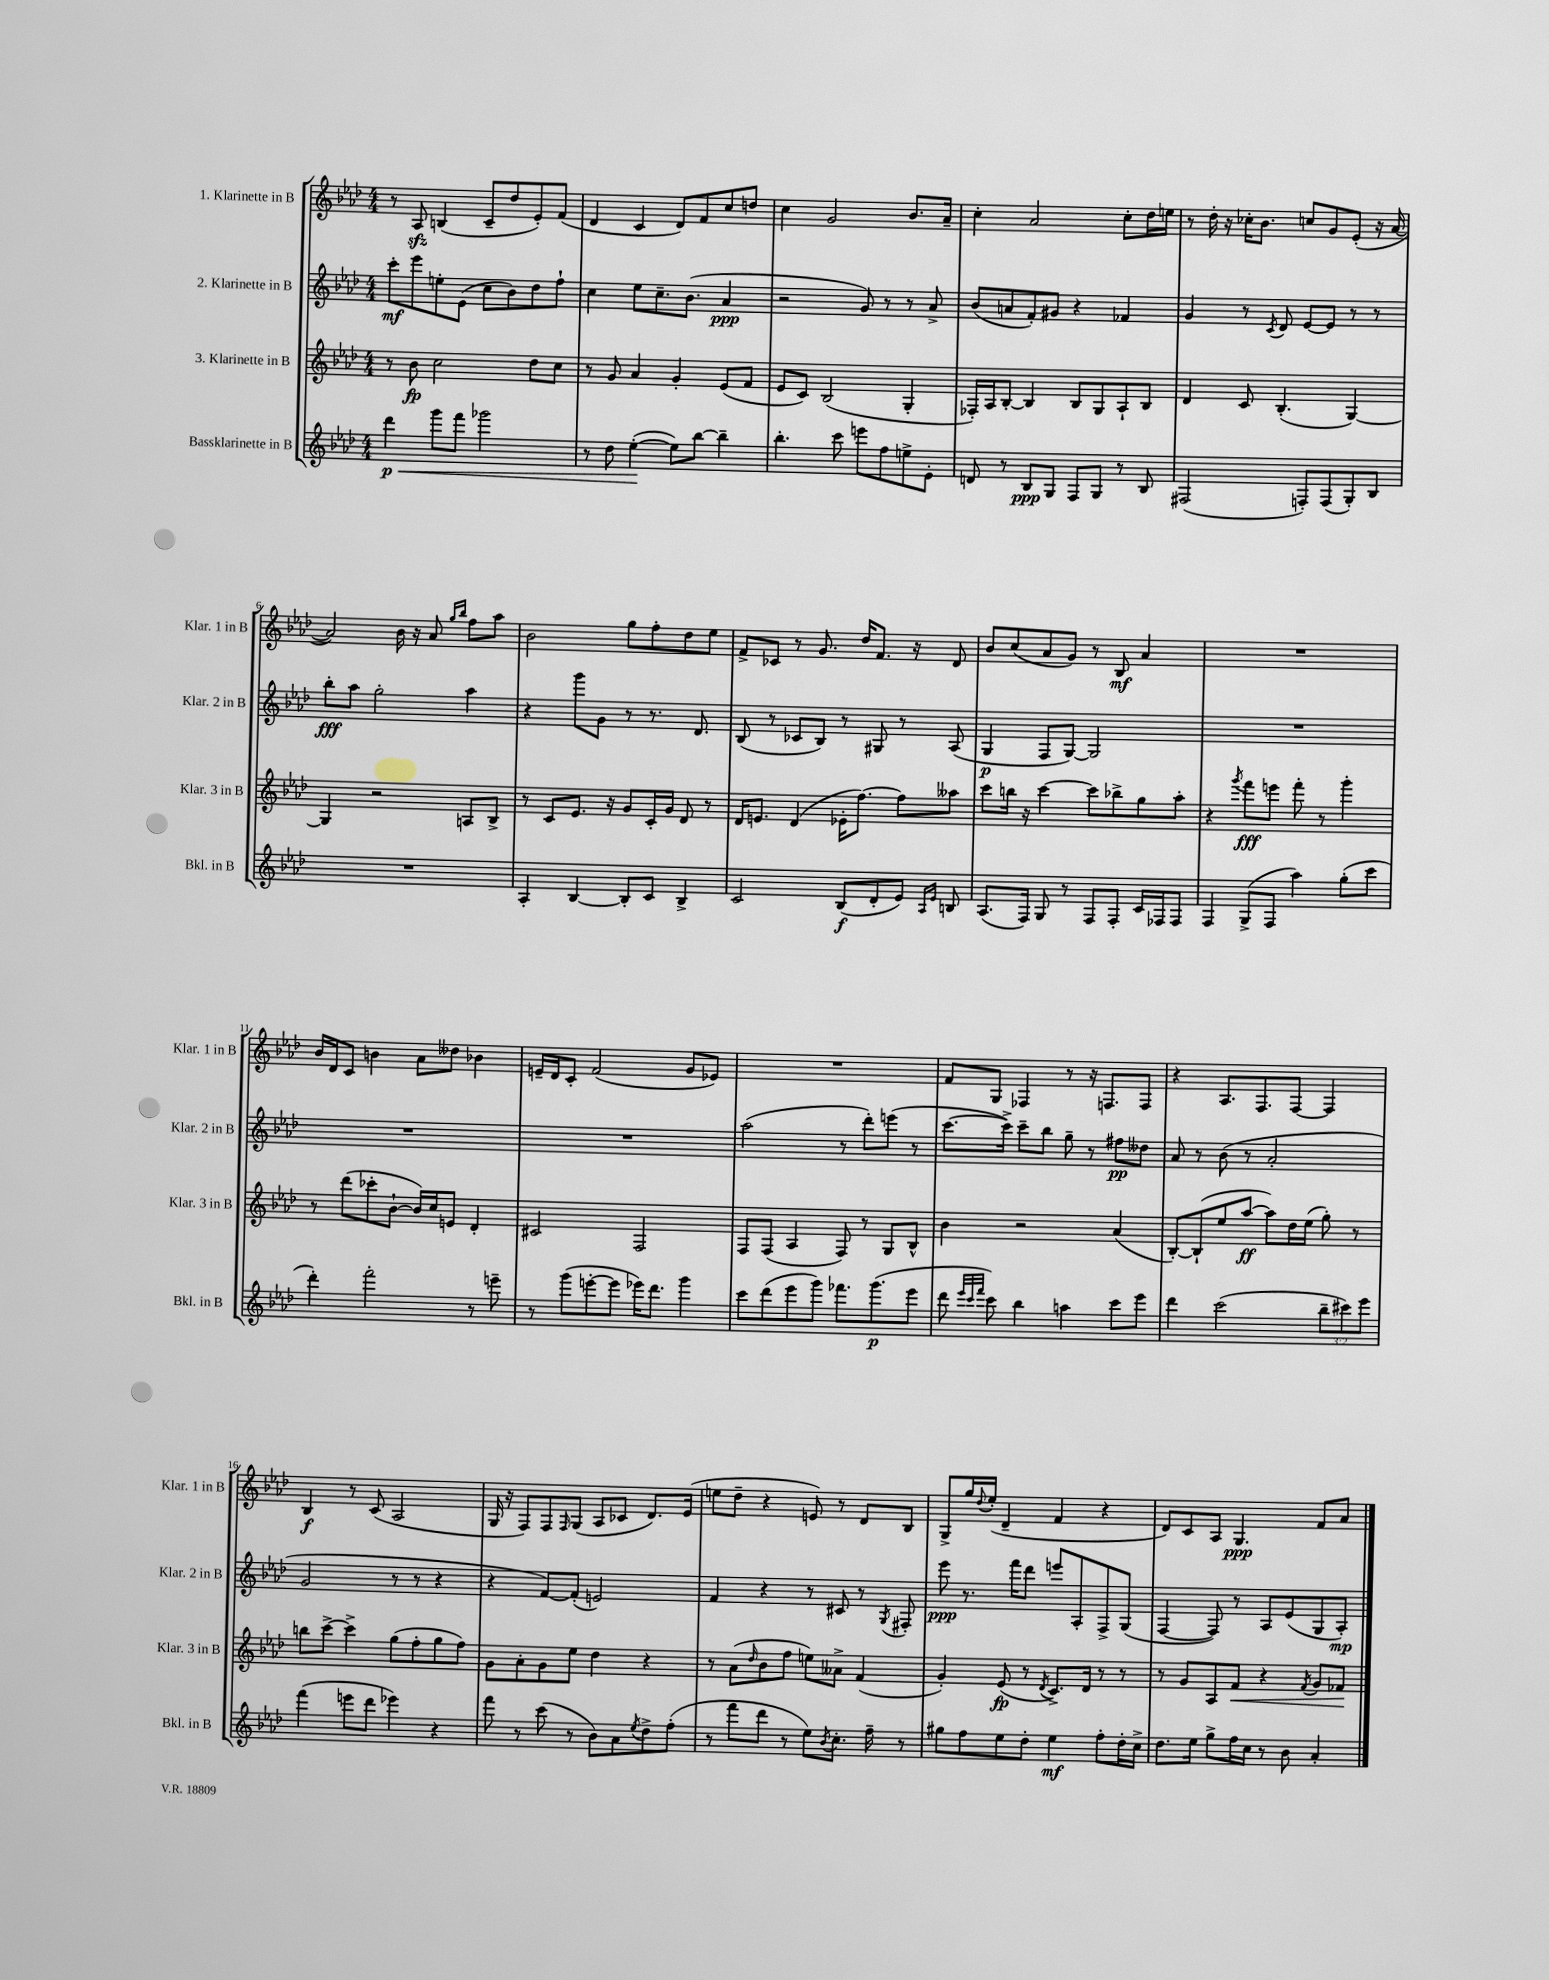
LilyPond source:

<<
\new StaffGroup <<
\new Staff = "s0" \with { instrumentName = "1. Klarinette in B" shortInstrumentName = "Klar. 1 in B" } {
    \clef treble \key aes \major \numericTimeSignature \time 4/4
    r8 aes8\sfz b4( c'8-- des''8 ees'8-.) f'8( |
    des'4 c'4 des'8) f'8 c''8 d''8 |
    c''4 g'2 bes'8. aes'16-- |
    c''4-. aes'2 c''8-. des''16 e''16 |
    r8 des''16-. r16 ces''16-. bes'8. c''8 g'8 ees'8-.( r16 aes'16~ |
    aes'2) bes'16 r16 aes'8 \grace { g''16 bes''16 } f''8 aes''8 |
    bes'2 g''8 f''8-. des''8 ees''8 |
    f'8-> ces'8 r8 g'8. des''16 f'8. r16 des'8 |
    bes'8 c''8( aes'8 g'8) r8 bes8\mf aes'4 |
    R1 |
    bes'16 des'16 c'8 b'4 aes'8 deses''8 bes'4 |
    e'16-- des'16 c'8-. f'2( g'8 ees'8) |
    R1 |
    f'8 g8 fes4 r8 r16 f8. f8 |
    r4 aes8. f8. f8~ f4 |
    bes4\f r8 c'8( aes2 |
    g16 r16 f8) f8 \grace { f16 } g8( aes8 ces'8 des'8.) ees'16( |
    e''8 des''8-- r4 e'8) r8 des'8 bes8 |
    g8-> g''16 \appoggiatura { des''8 } ees''16-.( des'4-- f'4 r4 |
    des'8) c'8 aes8 g4.\ppp f'8 aes'8 \bar "|." |
}
\new Staff = "s1" \with { instrumentName = "2. Klarinette in B" shortInstrumentName = "Klar. 2 in B" } {
    \clef treble \key aes \major \numericTimeSignature \time 4/4
    c'''8-.\mf ees'''8 e''8-. ees'8( c''8 bes'8) des''8 f''8-! |
    c''4 ees''8 c''8.-- bes'8.( aes'4\ppp |
    r2 g'8) r8 r8 aes'8-> |
    bes'8( a'8 f'8-.) gis'8 r4 fes'4 |
    g'4 r8 \acciaccatura { c'8 } des'8 ees'8~ ees'8 r8 r8 |
    bes''8-.\fff aes''8 g''2-. aes''4 |
    r4 g'''8 g'8 r8 r8. des'8. |
    bes8( r8 ces'8 bes8) r8 gis8 r8 aes8( |
    g4\p f8 g8~) g2 |
    R1 |
    R1 |
    R1 |
    aes''2( r8 des'''8-.) e'''8( r8 |
    c'''8.~ c'''16->) c'''8-- bes''8 g''8-- r8 fis''8\pp deses''8 |
    aes'8 r8 bes'8( r8 aes'2-. |
    g'2 r8 r8 r4 |
    r4 f'8~) f'8-.( e'2) |
    f'4 r4 r8 cis'8 r8 \acciaccatura { g8 } fis8-. |
    ees'''8\ppp r8. f'''16 des'''8 e'''8 aes8-. f8-> g8( |
    f4~ f8) r8 aes8 ees'8( g8 aes8-.\mp) \bar "|." |
}
\new Staff = "s2" \with { instrumentName = "3. Klarinette in B" shortInstrumentName = "Klar. 3 in B" } {
    \clef treble \key aes \major \numericTimeSignature \time 4/4
    r8 bes'8\fp c''2 des''8 c''8 |
    r8 g'8 aes'4 g'4-. ees'8( f'8 |
    ees'8 c'8) bes2( g4-. |
    fes16-.) aes16 bes8~-. bes4 bes8 g8 aes8-! bes8 |
    des'4 c'8 bes4.-.( g4~) |
    g4 r2 a8 bes8-> |
    r8 c'8 ees'8. r16 g'8 c'16-. g'16 des'8 r8 |
    des'16 e'8. des'4( ees'16-. f''8.~) f''8 aeses''8 |
    c'''8 b''16 r16 c'''4~ c'''8 bes''8-> g''8 aes''8-. |
    r4 \acciaccatura { g'''8 } f'''8\fff e'''8 f'''8-. r8 g'''4-. |
    r8 des'''8( ces'''8-. bes'8~-! bes'16) c''16 e'8 des'4-. |
    cis'2 f2 |
    f8 f8( aes4 f8) r8 g8 bes8-^ |
    bes'4 r2 aes'4( |
    bes8~-.) bes8-!( ees''8 aes''8~\ff aes''8) des''16 ees''16( g''8-.) r8 |
    b''8 c'''8~-> c'''4-> g''8( f''8-. g''8 f''8) |
    g'8 aes'8-. g'8 ees''8 des''4 r4 |
    r8 aes'8( \grace { des''16 } bes'8 f''8 e''8) aeses'8-> f'4( |
    g'4-.) ees'8\fp( r8 \acciaccatura { des'8 } c'8.->) des'16 r8 r8 |
    r8 g'8 aes8 f'8\< r4 \acciaccatura { f'8 } g'8 fes'8\! \bar "|." |
}
\new Staff = "s3" \with { instrumentName = "Bassklarinette in B" shortInstrumentName = "Bkl. in B" } {
    \clef treble \key aes \major \numericTimeSignature \time 4/4 \override Staff.TupletNumber.text = #tuplet-number::calc-fraction-text
    des'''4\p\< g'''8 f'''8 ges'''2 |
    r8 des''8 ees''4~-.\!( ees''8) bes''8~ bes''4-- |
    bes''4.-. c'''8 e'''8 f''8 e''8-> ees'8-. |
    d'8 r8 bes8\ppp g8 f8 g8 r8 bes8 |
    fis2( f8-.) f8( g8-.) bes8 |
    R1 |
    aes4-. bes4~ bes8-. c'8 bes4-> |
    c'2 bes8\f( des'8-. ees'8) \grace { aes16 ees'16 } b8 |
    aes8.( f16) g8 r8 f8 f8-. c'16 fes16 fes8 |
    f4 g8->( f8 aes''4) g''8-.( c'''8 |
    des'''4-.) f'''2-. r8 e'''8-- |
    r8 g'''8( e'''8~-. e'''8 ees'''16) des'''8. g'''4 |
    c'''8 des'''8( ees'''8 g'''8) fes'''8. g'''8.\p( ees'''8 |
    des'''8 \grace { ees'''32 c'''32 f'''32 } c'''8) bes''4 a''4 c'''8 ees'''8 |
    des'''4 c'''2( \tuplet 3/2 { bes''8-- cis'''8) ees'''8 } |
    f'''4( e'''8 des'''8 ees'''4) r4 |
    f'''8 r8 c'''8( r8 bes'8) aes'8 \acciaccatura { ees''8 } des''8-> f''8-.( |
    r8 f'''8 des'''8 r8 ees''8) \acciaccatura { bes'8 } c''8.-. f''16-- r8 |
    gis''8 f''8 ees''8 des''8-. ees''4\mf f''8-. des''16-. c''16-> |
    des''8. ees''16 g''8-> f''16 c''16 r8 bes'8 aes'4-. \bar "|." |
}
>>
>>
